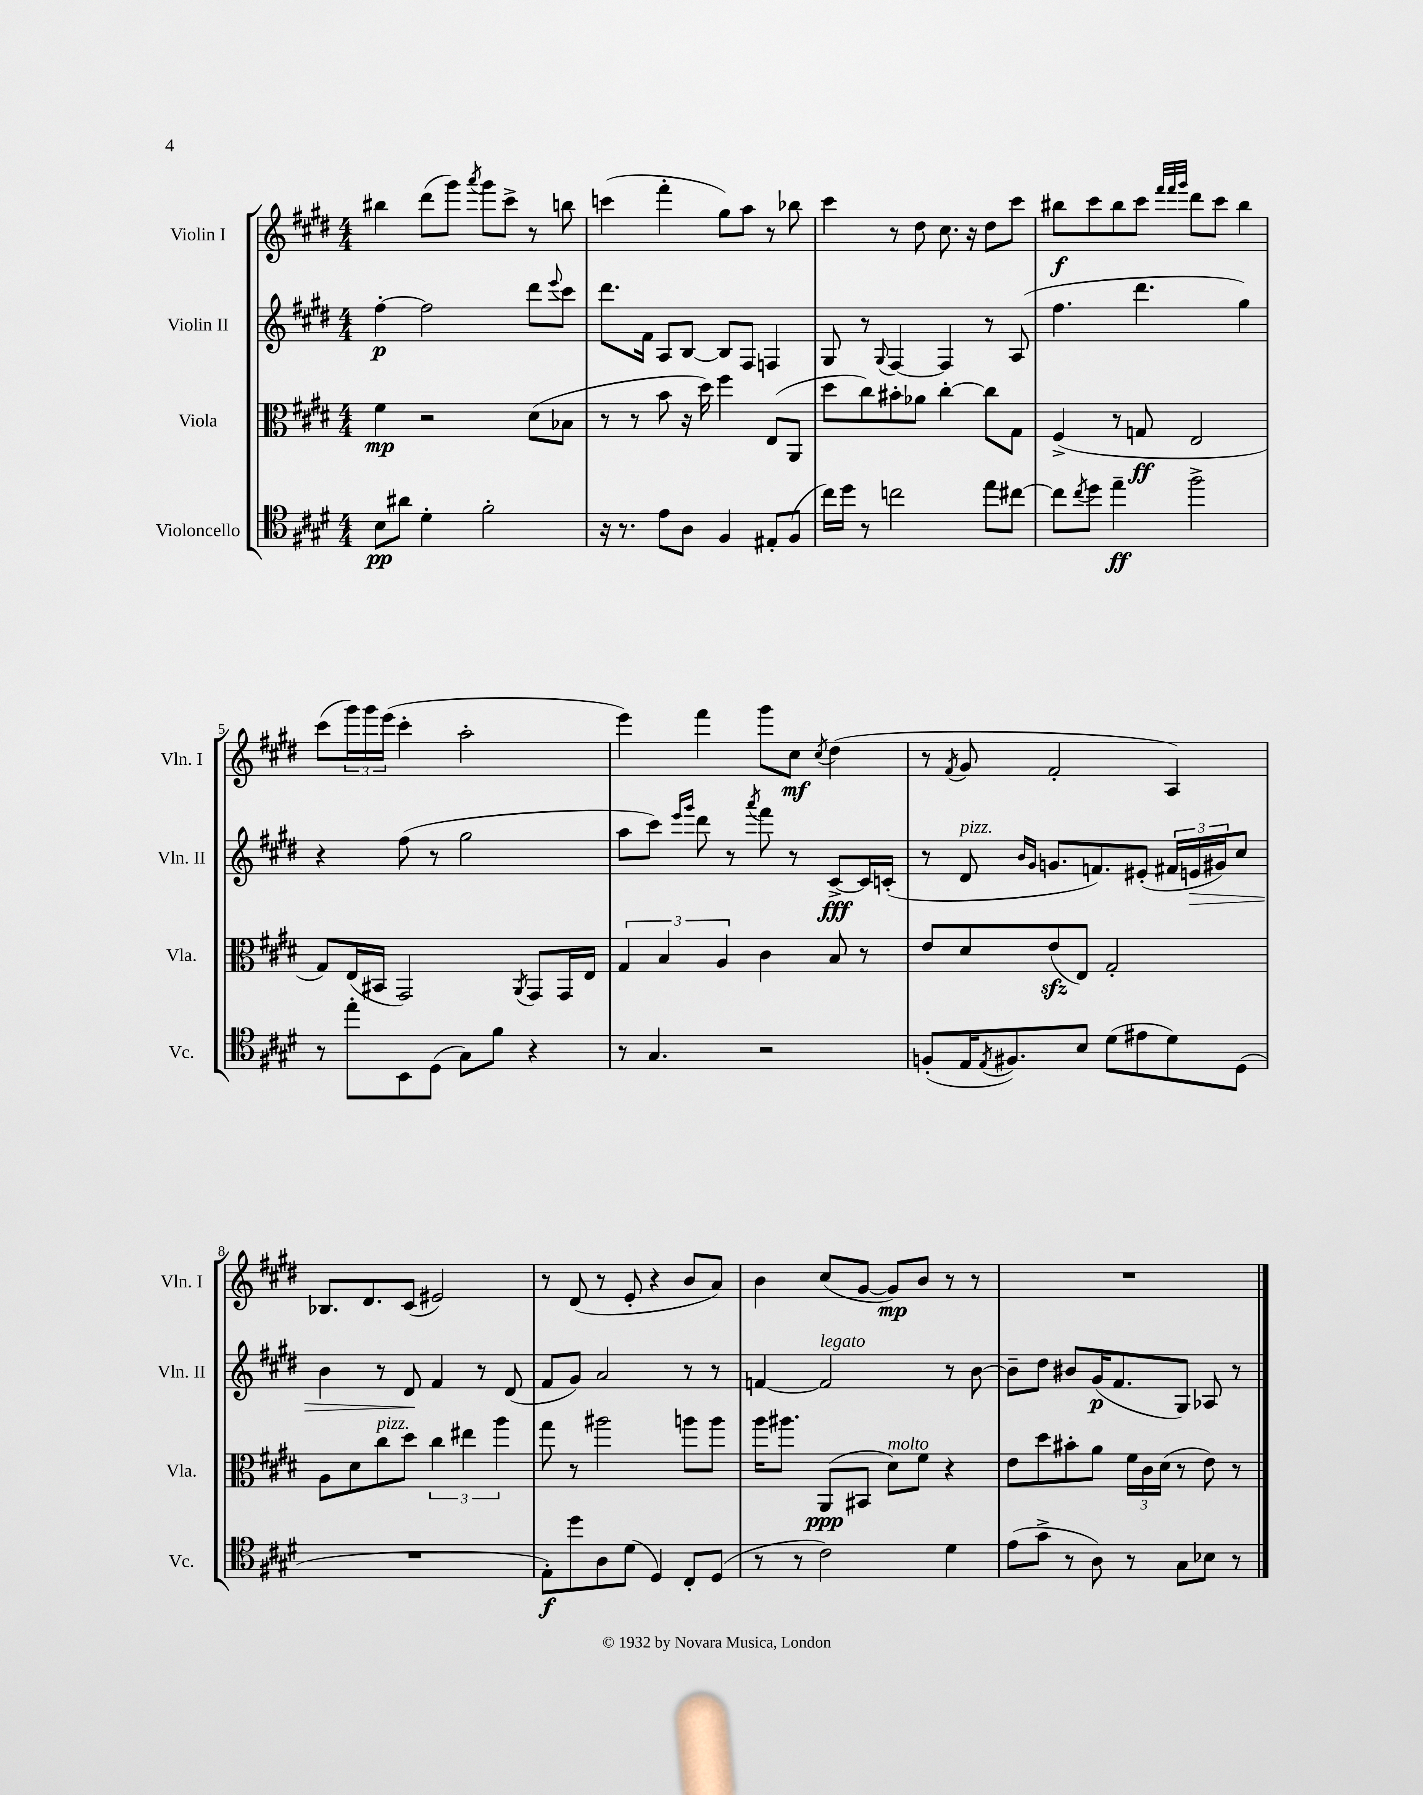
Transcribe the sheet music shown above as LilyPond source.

<<
\new StaffGroup <<
\new Staff = "s0" \with { instrumentName = "Violin I" shortInstrumentName = "Vln. I" } {
    \clef treble \key e \major \numericTimeSignature \time 4/4
    bis''4 dis'''8( gis'''8) \acciaccatura { a'''8 } gis'''8 cis'''8-> r8 b''8 |
    c'''4( fis'''4-. gis''8) a''8 r8 bes''8 |
    cis'''4 r8 dis''8 cis''8. r16 dis''8 cis'''8 |
    bis''8\f cis'''8 bis''8 cis'''8 \grace { fis'''32 fis'''32 gis'''32 } dis'''8 cis'''8 bis''4 |
    cis'''8( \tuplet 3/2 { gis'''16) gis'''16 e'''16( } cis'''4-. a''2-. |
    e'''4) fis'''4 gis'''8 cis''8\mf \acciaccatura { cis''8 } dis''4( |
    r8 \acciaccatura { fis'8 } gis'8 fis'2-. a4) |
    bes8. dis'8. cis'8( eis'2) |
    r8 dis'8( r8 e'8-. r4 b'8 a'8) |
    b'4 cis''8( gis'8~ gis'8\mp) b'8 r8 r8 |
    R1 \bar "|." |
}
\new Staff = "s1" \with { instrumentName = "Violin II" shortInstrumentName = "Vln. II" } {
    \clef treble \key e \major \numericTimeSignature \time 4/4
    fis''4~-.\p fis''2 dis'''8 \appoggiatura { e'''8 } cis'''8 |
    dis'''8. fis'16 a8 b8~ b8 fis8 f4 |
    gis8 r8 \appoggiatura { gis8 } fis4~ fis4 r8 a8( |
    fis''4. dis'''4. gis''4) |
    r4 fis''8( r8 gis''2 |
    a''8 cis'''8) \grace { e'''16 gis'''16 } dis'''8 r8 \acciaccatura { a'''8 } fis'''8 r8 cis'8~->\fff cis'16 c'16-.( |
    r8 dis'8^\markup { \italic "pizz." } \grace { b'16 gis'16 } g'8. f'8.) eis'8-.( \tuplet 3/2 { fis'16 e'16\> gis'16) } cis''8 |
    b'4 r8 dis'8\! fis'4 r8 dis'8( |
    fis'8 gis'8) a'2 r8 r8 |
    f'4~ f'2^\markup { \italic "legato" } r8 b'8~ |
    b'8-- dis''8 bis'8 gis'16\p( fis'8. gis8) aes8 r8 \bar "|." |
}
\new Staff = "s2" \with { instrumentName = "Viola" shortInstrumentName = "Vla." } {
    \clef alto \key e \major \numericTimeSignature \time 4/4
    fis'4\mp r2 dis'8( bes8 |
    r8 r8 b'8 r16 dis''16) fis''4 e8( a,8 |
    dis''8 cis''8) bis'8-. aes'8 cis''4~-. cis''8 gis8 |
    fis4->( r8 g8\ff e2 |
    gis8) e16( bis,16 gis,2) \acciaccatura { a,8 } gis,8 gis,16 e16 |
    \tuplet 3/2 { gis4 b4 a4 } cis'4 b8 r8 |
    e'8 dis'8 e'8\sfz( e8) gis2-. |
    a8 dis'8 cis''8^\markup { \italic "pizz." } dis''8 \tuplet 3/2 { cis''4 eis''4 a''4 } |
    gis''8 r8 ais''2 a''8 a''8 |
    a''16 ais''8. a,8\ppp( bis,8 dis'8^\markup { \italic "molto" }) fis'8 r4 |
    e'8 dis''8 bis'8-. a'8 \tuplet 3/2 { fis'16 cis'16 dis'16( } r8 e'8) r8 \bar "|." |
}
\new Staff = "s3" \with { instrumentName = "Violoncello" shortInstrumentName = "Vc." } {
    \clef tenor \key e \major \numericTimeSignature \time 4/4
    b8\pp ais'8 dis'4-. fis'2-. |
    r16 r8. e'8 a8 fis4 eis8-. fis8( |
    cis''16) dis''16 r8 c''2 e''8 cis''8~ |
    cis''8 \acciaccatura { cis''8 } dis''8 e''4--\ff fis''2-> |
    r8 e''8-. b,8 dis8( gis8) fis'8 r4 |
    r8 gis4. r2 |
    f8-.( e16 \acciaccatura { e8 } fis8.) b8 dis'8( eis'8 dis'8) dis8( |
    R1 |
    e8-.\f) dis''8 a8 dis'8( dis4) cis8-. dis8( |
    r8 r8 cis'2) dis'4 |
    e'8( gis'8-> r8 a8) r8 gis8 bes8 r8 \bar "|." |
}
>>
>>
